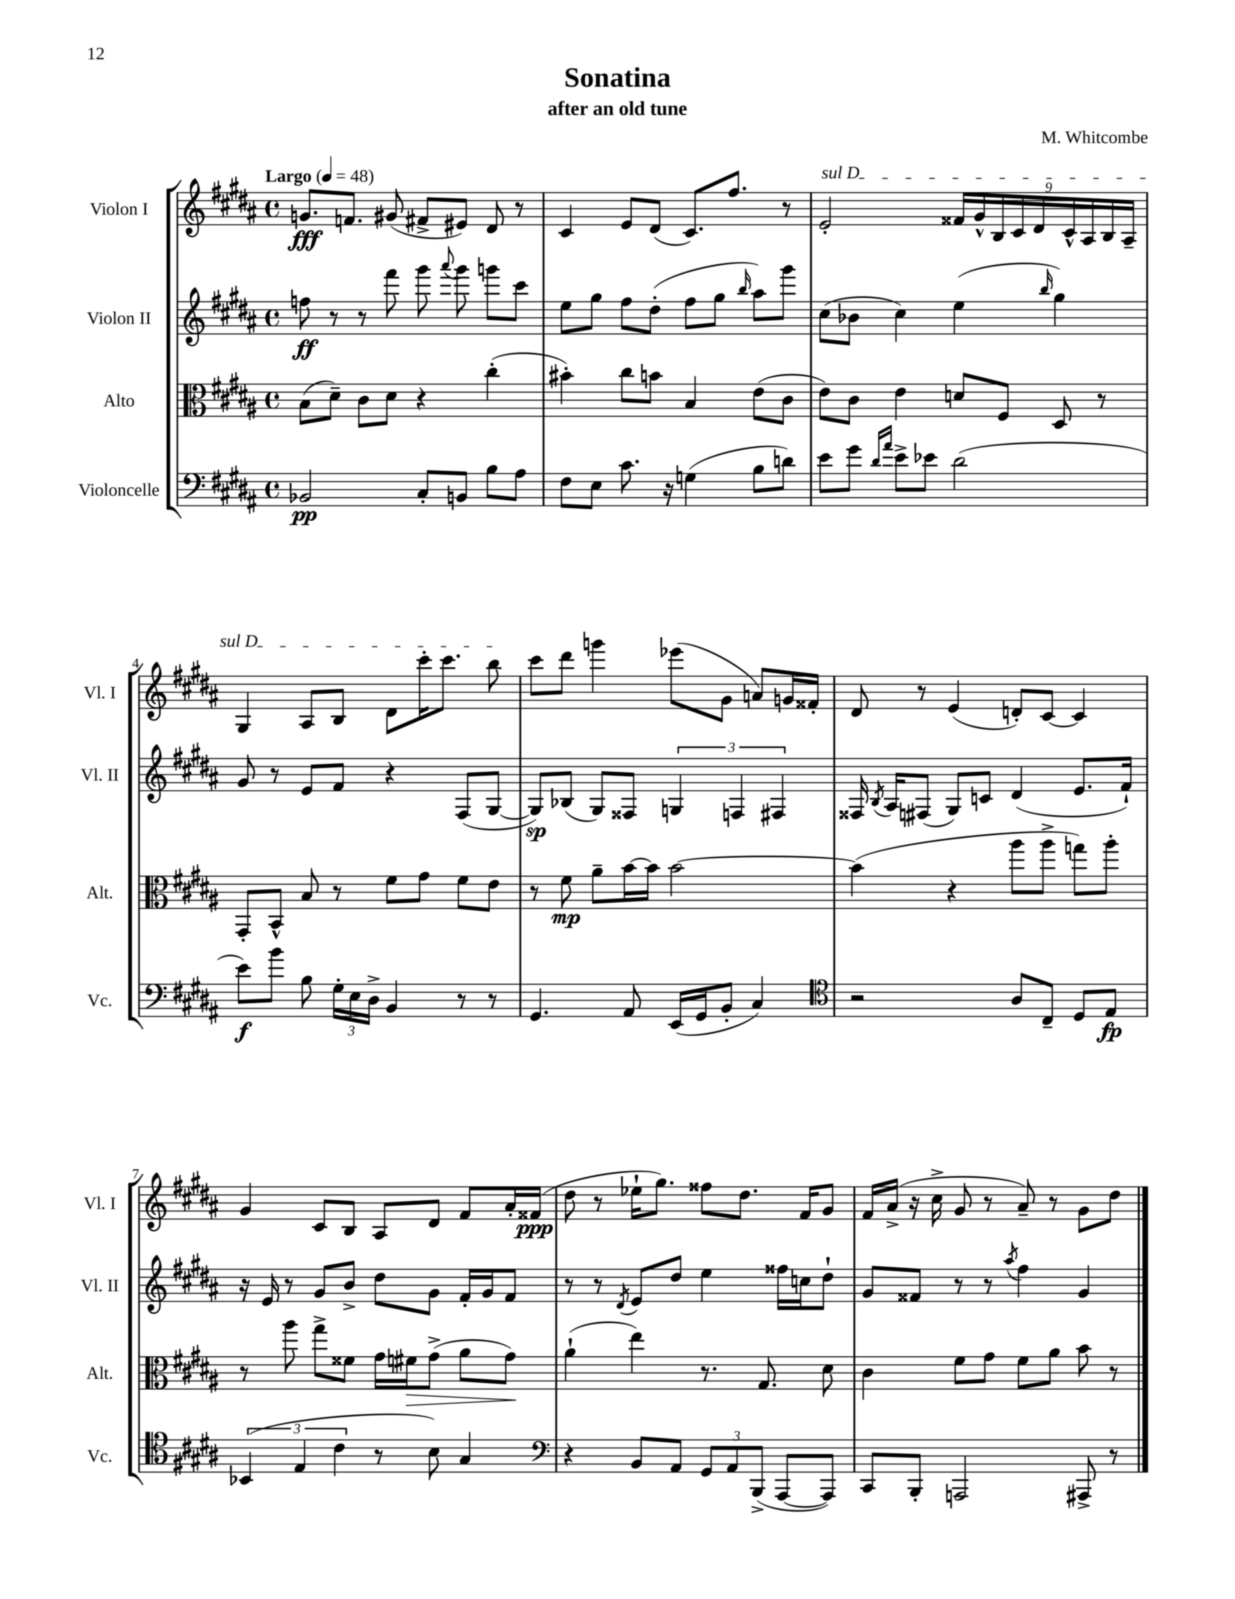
\header { title = "Sonatina" composer = "M. Whitcombe" subtitle = "after an old tune" }
<<
\new StaffGroup <<
\new Staff = "s0" \with { instrumentName = "Violon I" shortInstrumentName = "Vl. I" } {
    \clef treble \key b \major \defaultTimeSignature \time 4/4 \tempo "Largo" 4 = 48
    \autoBeamOff g'8.[\fff f'8.] gis'8( fis'8[-> eis'8]) dis'8 r8 |
    cis'4 e'8[ dis'8]( cis'8.[) fis''8.] r8 |
    \once \override TextSpanner.bound-details.left.text = \markup { \italic "sul D" } e'2-.\startTextSpan \tuplet 9/8 { fisis'16[ gis'16-^ b16 cis'16 dis'16 cis'16-^ ais16 b16 ais16]-- } |
    gis4 ais8[ b8] dis'8[ cis'''16-. cis'''8.] b''8\stopTextSpan |
    cis'''8[ dis'''8] g'''4 ees'''8[( gis'8] a'8[) g'16 fisis'16]-. |
    dis'8 r8 e'4( d'8[-.) cis'8]~ cis'4 |
    gis'4 cis'8[ b8] ais8[ dis'8] fis'8[ ais'16-. fisis'16]\ppp( |
    dis''8 r8 ees''16[-! gis''8.]) fisis''8[ dis''8.] fis'16[ gis'8] |
    fis'16[ ais'16]->( r16 cis''16-> gis'8 r8 ais'8--) r8 gis'8[ dis''8] \bar "|." |
}
\new Staff = "s1" \with { instrumentName = "Violon II" shortInstrumentName = "Vl. II" } {
    \clef treble \key b \major \defaultTimeSignature \time 4/4
    \autoBeamOff f''8\ff r8 r8 fis'''8 gis'''8 \appoggiatura { ais'''8 } gis'''8 g'''8[ cis'''8] |
    e''8[ gis''8] fis''8[ dis''8]-.( fis''8[ gis''8] \grace { b''16 } ais''8[) gis'''8] |
    cis''8[( bes'8] cis''4) e''4( \grace { b''16 } gis''4) |
    gis'8 r8 e'8[ fis'8] r4 fis8[( gis8]~ |
    gis8[\sp) bes8]( gis8[) fisis8] \tuplet 3/2 { g4 f4 fis4 } |
    fisis16 \acciaccatura { b8 } ais16[ fis8]( gis8[) c'8] dis'4( e'8.[ fis'16]-!) |
    r16 e'16 r8 gis'8[ b'8]-> dis''8[ gis'8] fis'16[-. gis'16 fis'8] |
    r8 r8 \acciaccatura { dis'8 } e'8[ dis''8] e''4 fisis''16[ c''16 dis''8]-! |
    gis'8[ fisis'8] r8 r8 \acciaccatura { ais''8 } fis''4 gis'4 \bar "|." |
}
\new Staff = "s2" \with { instrumentName = "Alto" shortInstrumentName = "Alt." } {
    \clef alto \key b \major \defaultTimeSignature \time 4/4
    \autoBeamOff b8[( dis'8]--) cis'8[ dis'8] r4 cis''4-.( |
    bis'4-.) cis''8[ b'8] b4 e'8[( cis'8] |
    e'8[) cis'8] e'4 d'8[ fis8] dis8 r8 |
    gis,8[-. b,8]-^ b8 r8 fis'8[ gis'8] fis'8[ e'8] |
    r8 fis'8\mp ais'8[-- b'16~ b'16] b'2~ |
    b'4( r4 ais''8[ ais''8]-> g''8[) ais''8]-. |
    r8 ais''8 gis''8[-> fisis'8] gis'16[ fis'16\> gis'8]->( ais'8[ gis'8]\!) |
    ais'4-!( e''4) r8. gis8. dis'8 |
    cis'4 fis'8[ gis'8] fis'8[ ais'8] b'8 r8 \bar "|." |
}
\new Staff = "s3" \with { instrumentName = "Violoncelle" shortInstrumentName = "Vc." } {
    \clef bass \key b \major \defaultTimeSignature \time 4/4
    \autoBeamOff bes,2\pp cis8[-. b,8] b8[ ais8] |
    fis8[ e8] cis'8. r16 g4( b8[ d'8]) |
    e'8[ gis'8] \grace { dis'16[ ais'16] } e'8[-> ees'8] dis'2( |
    e'8[\f) b'8] b8 \tuplet 3/2 { gis16[-. e16 dis16]-> } b,4 r8 r8 |
    gis,4. ais,8 e,16[( gis,16 b,8]-. cis4) |
    \clef tenor r2 ais8[ cis8]-- dis8[ e8]\fp |
    \tuplet 3/2 { bes,4( e4 cis'4 } r8 b8) gis4 |
    \clef bass r4 b,8[ ais,8] \tuplet 3/2 { gis,8[ ais,8 b,,8]->( } ais,,8[~ ais,,8]) |
    cis,8[ b,,8]-. a,,2 ais,,8-> r8 \bar "|." |
}
>>
>>
